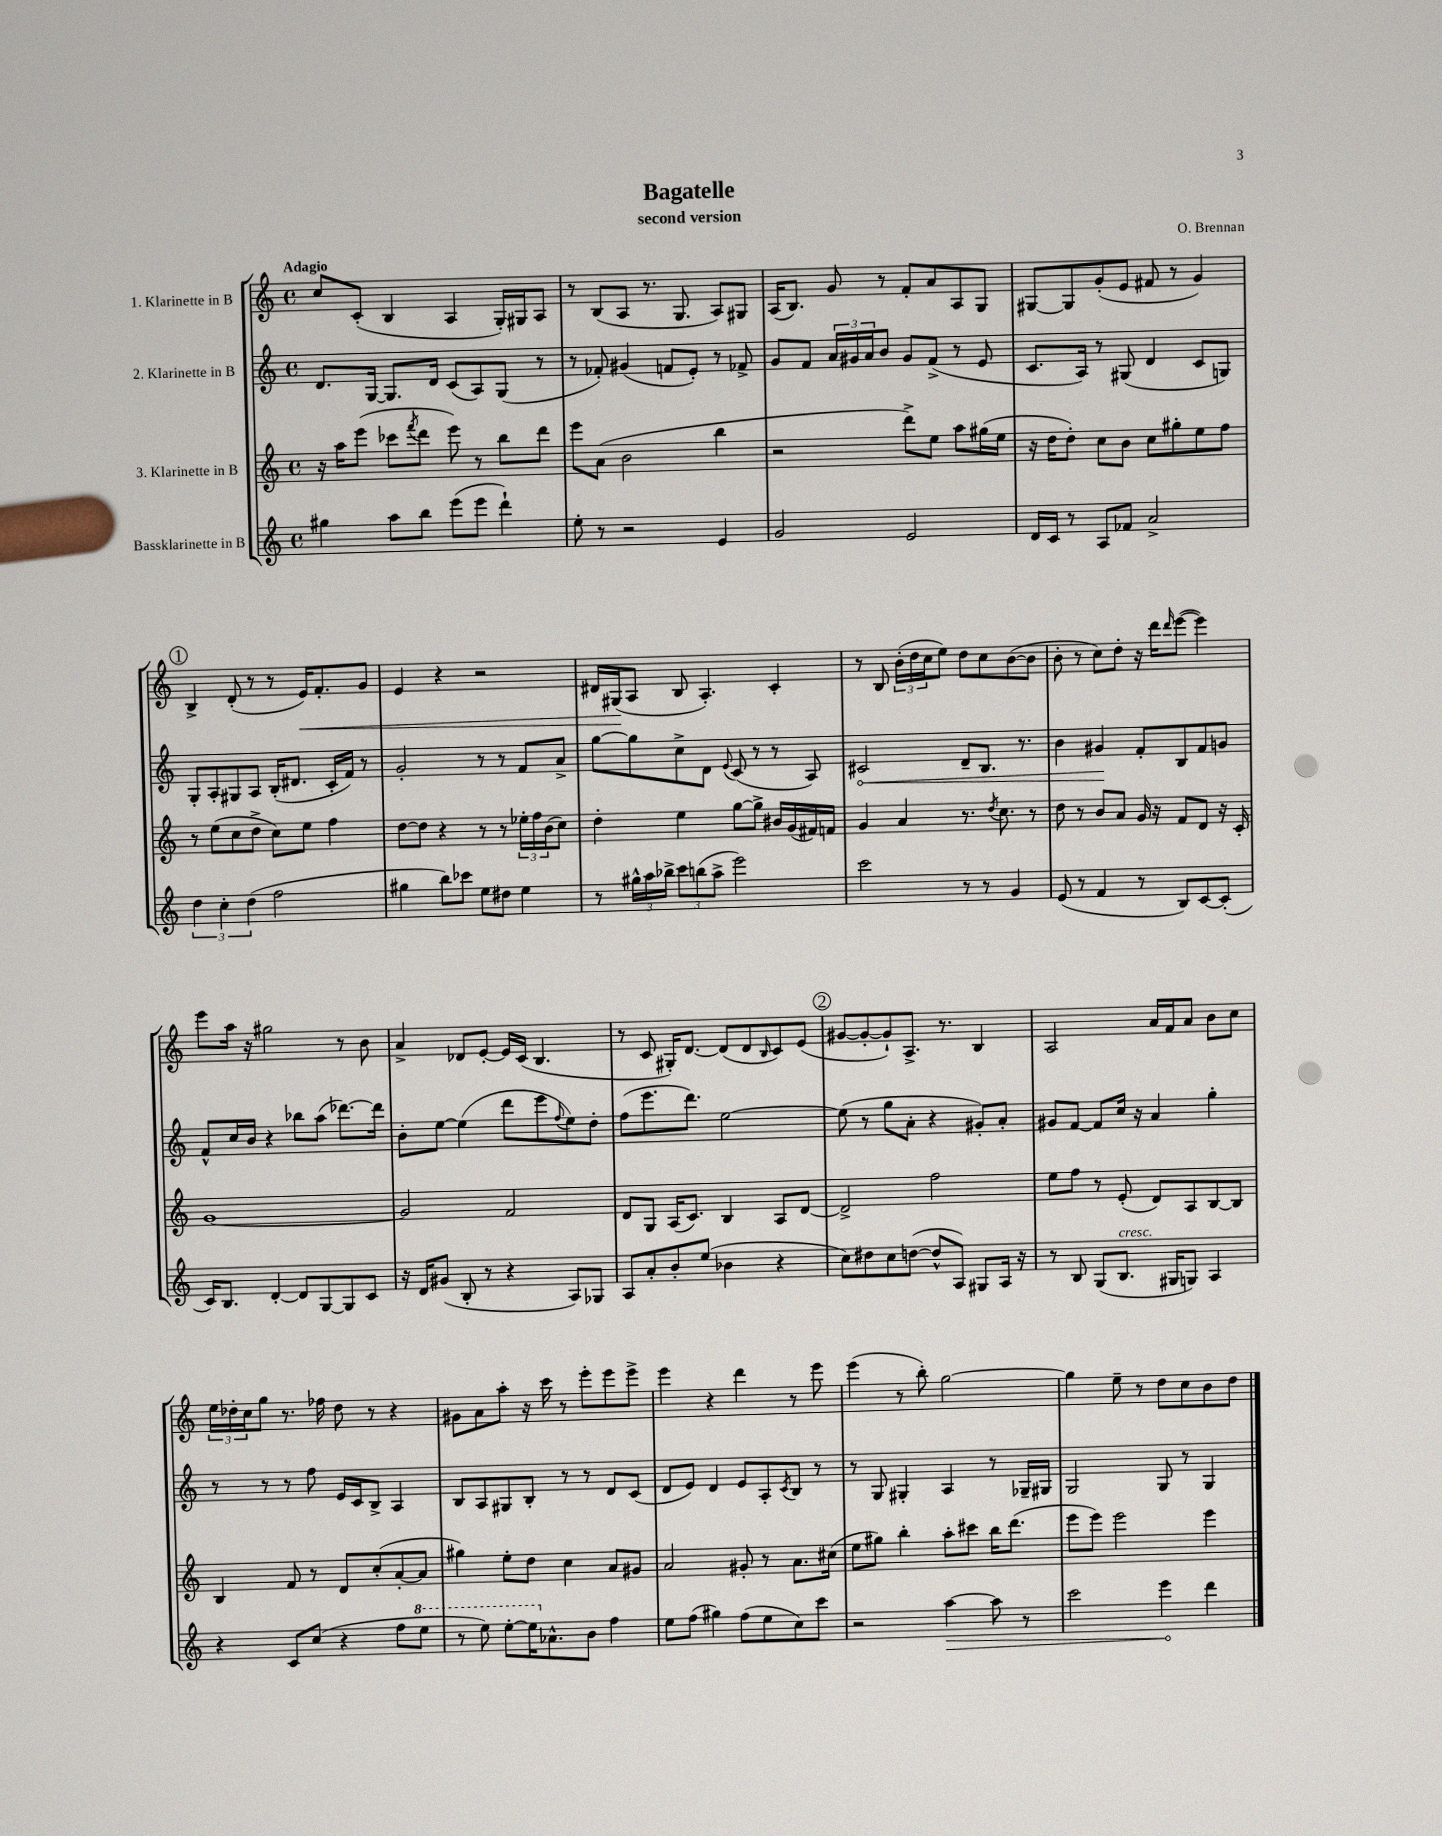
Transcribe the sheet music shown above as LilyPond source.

\header { title = "Bagatelle" composer = "O. Brennan" subtitle = "second version" }
<<
\new StaffGroup <<
\new Staff = "s0" \with { instrumentName = "1. Klarinette in B" } {
    \clef treble \key c \major \defaultTimeSignature \time 4/4 \tempo "Adagio"
    c''8 c'8-.( b4 a4 g16-.) gis16 a8 |
    r8 b8( a8 r8. g8. a8) gis8 |
    a16( b8.) g'8 r8 f'8-. a'8 a8 g8 |
    gis8~ gis8 g'8-.( e'8 fis'8 r8 g'4) |
    \mark \markup { \circle "1" } b4-> d'8-.( r8 r8 e'16\<) f'8.-. g'8 |
    e'4 r4 r2 |
    dis'16 gis16\!( a8 b8 a4.-.) c'4-. |
    r8 b8 \tuplet 3/2 { b'16-.( d''16 c''16 } e''8) d''8 c''8 b'8~( b'8 |
    b'8-. r8 c''8) d''8-. r16 d'''16 \grace { d'''16 } e'''8~( e'''4) |
    e'''8 a''16 r16 gis''2 r8 b'8 |
    a'4-> des'8 e'8~-. e'16 c'16( b4. |
    r8 c'8 gis16-.) d'8.~ d'8( d'8 \grace { b16 } c'8) e'8( |
    \mark \markup { \circle "2" } gis'8~ gis'8~-. gis'8-!) a8.-> r8. b4 |
    a2 a'16 f'16 a'8 b'8 c''8 |
    \tuplet 3/2 { e''16 des''16-. c''16 } g''8 r8. fes''16 des''8 r8 r4 |
    gis'8 a'8 a''8-. r16 c'''16 r8 e'''8-. e'''8 e'''8-> |
    e'''4 r4 d'''4 r8 e'''8 |
    e'''4( r8 b''8-.) g''2~ |
    g''4 e''8-- r8 d''8 c''8 b'8 d''8 \bar "|." |
}
\new Staff = "s1" \with { instrumentName = "2. Klarinette in B" } {
    \clef treble \key c \major \defaultTimeSignature \time 4/4
    d'8. g16~ g8. d'16 c'8( a8) g8( r8 |
    r8 fes'8-.) gis'4( f'8 e'8-.) r8 fes'8-> |
    g'8 f'8 \tuplet 3/2 { a'16 gis'16 a'16 } b'8 gis'8 f'8->( r8 e'8 |
    c'8. a16) r8 gis8( d'4 c'8 g8) |
    \mark \markup { \circle "1" } g8-. a8-. gis8 a8 b16-.( dis'8. c'16-. f'16) r8 |
    g'2-. r8 r8 f'8 a'8-> |
    g''8~ g''8 c''8-> d'8 \appoggiatura { e'8 } c'8( r8 r8 a8) |
    \once \override Hairpin.circled-tip = ##t cis'2\< d'8-- b8. r8. |
    b'4 gis'4\! f'8-. b8 f'8 g'8 |
    f'8-^ c''16 b'16 r4 bes''8 a''8( des'''8.~) des'''16 |
    b'8-. e''8~ e''4( d'''8 e'''8 \appoggiatura { f''8 } e''8) d''8-. |
    f''8( e'''8. d'''8.) e''2~ |
    \mark \markup { \circle "2" } e''8( r8 g''8 a'8-. r4 gis'8-.) a'8-. |
    gis'8 f'8~ f'8 c''16 r16 a'4 g''4-. |
    r8 r8 r8 f''8 e'16 c'16 b8-> a4 |
    b8 a8 gis8 b8-. r8 r8 d'8 c'8( |
    d'8 e'8) d'4 e'8 a8-. \acciaccatura { c'8 } b8 r8 |
    r8 g8 gis4-. a4 r8 ges16-- gis16 |
    g2 g8 r8 g4 \bar "|." |
}
\new Staff = "s2" \with { instrumentName = "3. Klarinette in B" } {
    \clef treble \key c \major \defaultTimeSignature \time 4/4
    r16 a''16 e'''8( ces'''8 \acciaccatura { f'''8 } d'''8 e'''8) r8 b''8 d'''8 |
    e'''8 a'8( b'2 b''4 |
    r2 d'''8->) e''8 a''8 gis''16( e''16 |
    r16 d''16 d''8-.) c''8 b'8 c''8 gis''8-. e''8 f''8 |
    \mark \markup { \circle "1" } r8 e''8( c''8 d''8-> c''8) e''8 f''4 |
    d''8~ d''8 r4 r8 r8 \tuplet 3/2 { ees''16-. f''16 b'16( } c''8) |
    d''4-. e''4 g''8~ g''8-> bis'16 g'16( fis'16) f'16 |
    g'4 a'4 r8. \acciaccatura { d''8 } c''8. r8 |
    d''8 r8 b'8 a'8 g'16 r16 f'8 d'8 r16 c'16-. |
    g'1~ |
    g'2 f'2 |
    d'8 g8 a16( c'8.) b4 a8 d'8~ |
    \mark \markup { \circle "2" } d'2-> f''2 |
    e''8 f''8 r8 e'8-.( d'8) a8 b8~ b8 |
    b4 f'8 r8 d'8 c''8-.( a'8~-. a'8 |
    gis''4) e''8-. d''8 c''4 a'8 gis'8 |
    a'2 gis'8-. r8 a'8. cis''16( |
    e''8 gis''8) b''4-. a''8-. cis'''8 b''16 d'''8.( |
    e'''8 e'''8) e'''2 e'''4 \bar "|." |
}
\new Staff = "s3" \with { instrumentName = "Bassklarinette in B" } {
    \clef treble \key c \major \defaultTimeSignature \time 4/4
    gis''4 a''8 b''8 e'''8( e'''8 d'''4-!) |
    e''8-. r8 r2 e'4 |
    g'2 e'2 |
    d'16 c'16 r8 a8 fes'8 a'2-> |
    \mark \markup { \circle "1" } \tuplet 3/2 { d''4 c''4-. d''4( } f''2 |
    gis''4 b''8) ces'''8 e''8 dis''8 e''4 |
    r8 \tuplet 3/2 { gis''16-^ a''16 bes''16-> } \tuplet 3/2 { c'''8 b''8( a''8-> } e'''2) |
    c'''2 r8 r8 g'4 |
    e'8( r8 f'4 r8 b8) c'8~ c'8-.( |
    c'16) b8. d'4~-. d'8 g8~ g8 c'8 |
    r16 d'16 gis'8( b8-. r8 r4 a8) ges8 |
    a8 a'8-. b'8-. e''8( bes'4 r4 |
    \mark \markup { \circle "2" } c''8) dis''8 c''8 d''8~( d''8-^ a8) gis8 a16 r16 |
    r8 b8 g8( b8.^\markup { \italic "cresc." } gis16 g8) a4 |
    r4 c'8 c''8( r4 f''8 \ottava #1 e'''8 |
    r8 e'''8) e'''8~-. e'''16 \ottava #0 aes'8.-^ b'8 f''4 |
    e''8 f''8( gis''4) f''8( e''8 c''8) c'''8 |
    r2 \once \override Hairpin.circled-tip = ##t a''4~\> a''8 r8 |
    c'''2 e'''4\! d'''4 \bar "|." |
}
>>
>>
\layout { \context { \Score \remove "Bar_number_engraver" } }
